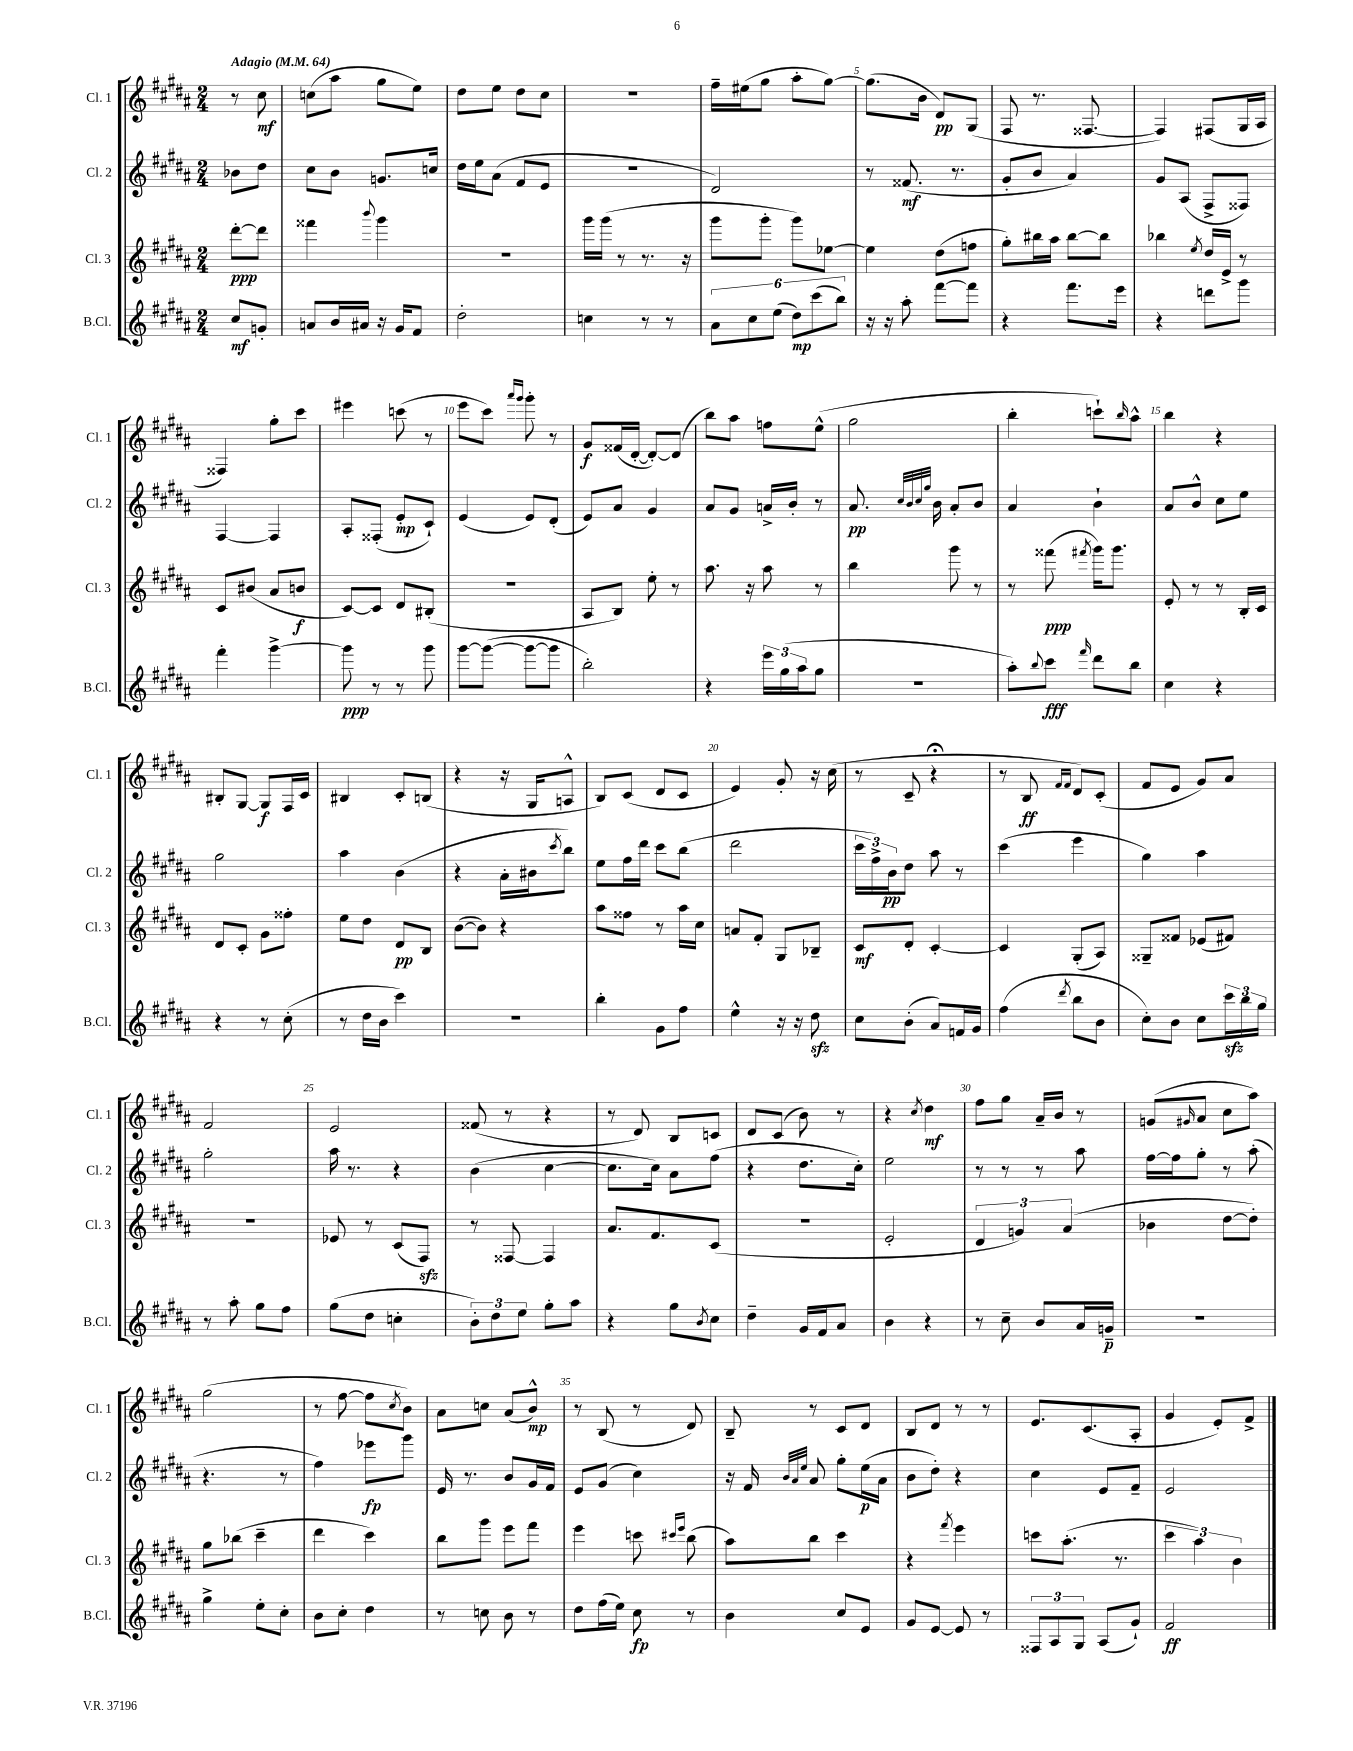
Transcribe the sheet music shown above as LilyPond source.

<<
\new StaffGroup <<
\new Staff = "s0" \with { instrumentName = "Cl. 1" shortInstrumentName = "Cl. 1" } {
    \clef treble \key b \major \numericTimeSignature \time 2/4 \partial 4 \tempo "Adagio" 4 = 64
    r8 cis''8\mf |
    c''8( ais''8 gis''8 e''8) |
    dis''8 e''8 dis''8 cis''8 |
    R2 |
    fis''16-- eis''16( gis''8 ais''8-. gis''8~) |
    gis''8.( b'16 dis'8\pp) gis8( |
    fis8 r8. fisis8.~ |
    fisis4) fis8( gis16 ais16 |
    fisis4) gis''8-. cis'''8 |
    eis'''4 c'''8( r8 |
    e'''8 cis'''8) \grace { ais'''16 gis'''16 } gis'''8-. r8 |
    gis'8\f fisis'16( dis'16~-. dis'8~-.) dis'8( |
    b''8) ais''8 f''8 e''8-^( |
    gis''2 |
    b''4-. c'''8-!) \grace { b''16 } ais''8-^ |
    b''4 r4 |
    bis8-. gis8~ gis8\f fis16 cis'16 |
    bis4 cis'8-. b8( |
    r4 r16 gis16 a8-^ |
    b8) cis'8( dis'8 cis'8 |
    e'4) gis'8-. r16 cis''16( |
    r8 cis'8-- r4\fermata |
    r8 b8\ff \grace { fis'16 fis'16 } dis'8) cis'8-.( |
    fis'8 e'8 gis'8) ais'8 |
    fis'2 |
    e'2 |
    fisis'8( r8 r4 |
    r8 dis'8) b8 c'8 |
    dis'8 cis'8( b'8) r8 |
    r4 \acciaccatura { cis''8 } dis''4\mf |
    fis''8 gis''8 ais'16-- b'16 r8 |
    g'8( \grace { gis'16 } ais'8 cis''8 ais''8) |
    gis''2( |
    r8 fis''8~ fis''8 \acciaccatura { cis''8 } b'8) |
    ais'8 c''8 ais'8( b'8-^\mp) |
    r8 b8( r8 dis'8) |
    b8-- r8 cis'8 dis'8 |
    b8 dis'8 r8 r8 |
    e'8. cis'8.( ais8-. |
    gis'4 e'8-.) fis'8-> \bar "|." |
}
\new Staff = "s1" \with { instrumentName = "Cl. 2" shortInstrumentName = "Cl. 2" } {
    \clef treble \key b \major \numericTimeSignature \time 2/4 \partial 4
    bes'8 dis''8 |
    cis''8 b'8 g'8. c''16 |
    dis''16 e''16 ais'8( fis'8 e'8 |
    R2 |
    dis'2) |
    r8 fisis'8.\mf( r8. |
    gis'8-. b'8 ais'4) |
    gis'8 ais8( fis8-> fisis8) |
    fis4~ fis4 |
    ais8-. fisis8-.( e'8-.\mp cis'8-!) |
    e'4( e'8) dis'8-.( |
    e'8) ais'8 gis'4 |
    ais'8 gis'8 a'16-> b'16-. r8 |
    ais'8.\pp \grace { cis''32 b'32 cis''32 gis''32 } b'16 ais'8-. b'8 |
    ais'4 b'4-! |
    ais'8 b'8-^ cis''8 e''8 |
    gis''2 |
    ais''4 b'4( |
    r4 ais'16-. bis'16 \acciaccatura { cis'''8 } b''8) |
    e''8 fis''16 dis'''16 cis'''8 b''8( |
    dis'''2 |
    \tuplet 3/2 { cis'''16 fis''16->) b'16\pp } dis''8 ais''8 r8 |
    cis'''4( e'''4 |
    gis''4) ais''4 |
    gis''2-. |
    ais''16 r8. r4 |
    b'4( cis''4~ |
    cis''8. cis''16) ais'8 fis''8( |
    r4 dis''8. cis''16-.) |
    e''2 |
    r8 r8 r8 ais''8 |
    fis''16~ fis''16 gis''8-. r8 ais''8-.( |
    r4. r8 |
    fis''4) ees'''8\fp gis'''8 |
    e'16 r8. b'8 gis'16 fis'16 |
    e'8 gis'8( cis''4) |
    r16 fis'16 \grace { b'32 ais'32 e''32 } ais'8 gis''8-. e''16\p( ais'16 |
    b'8 dis''8-.) r4 |
    cis''4 e'8 fis'8-- |
    e'2 \bar "|." |
}
\new Staff = "s2" \with { instrumentName = "Cl. 3" shortInstrumentName = "Cl. 3" } {
    \clef treble \key b \major \numericTimeSignature \time 2/4 \partial 4
    dis'''8~-.\ppp dis'''8 |
    fisis'''4 \appoggiatura { b'''8 } gis'''4 |
    R2 |
    gis'''16 gis'''16( r8 r8. r16 |
    gis'''8 gis'''8-. gis'''8) ees''8~ |
    ees''4 dis''8( f''8 |
    gis''8-.) bis''16 ais''16 bis''8~ bis''8 |
    bes''4 \acciaccatura { e''8 } dis''16 e'16-> r8 |
    cis'8 bis'8( ais'8 b'8\f |
    cis'8~) cis'8 dis'8 bis8-.( |
    R2 |
    ais8 b8) e''8-. r8 |
    ais''8. r16 ais''8 r8 |
    b''4 gis'''8 r8 |
    r8 fisis'''8\ppp( \acciaccatura { fis'''8 } gis'''16) gis'''8. |
    e'8-. r8 r8 b16-. cis'16 |
    dis'8 cis'8-. gis'8 fisis''8-. |
    e''8 dis''8 dis'8\pp b8 |
    b'8~( b'8) r4 |
    ais''8 fisis''8 r8 ais''16 cis''16 |
    a'8 fis'8-. gis8 bes8-- |
    cis'8\mf dis'8-. cis'4~-. |
    cis'4 gis8-.( ais8) |
    gisis8-- fisis'8 ees'8( fis'8) |
    R2 |
    ees'8 r8 cis'8( fis8\sfz) |
    r8 fisis8~ fisis4 |
    ais'8. fis'8. cis'8( |
    r2 |
    e'2-. |
    \tuplet 3/2 { dis'4 g'4) ais'4( } |
    bes'4 dis''8~ dis''8-.) |
    gis''8 bes''8( cis'''4-- |
    dis'''4 cis'''4) |
    b''8 gis'''8 e'''8 fis'''8 |
    e'''4 c'''8 \grace { cis'''16 e'''16 } b''8( |
    ais''8) b''8 cis'''4 |
    r4 \acciaccatura { fis'''8 } e'''4 |
    c'''8 ais''8.-.( r8. |
    \tuplet 3/2 { cis'''4 ais''4) b'4 } \bar "|." |
}
\new Staff = "s3" \with { instrumentName = "B.Cl." shortInstrumentName = "B.Cl." } {
    \clef treble \key b \major \numericTimeSignature \time 2/4 \partial 4
    cis''8\mf g'8-. |
    a'8 b'16 ais'16 r16 gis'16 fis'8 |
    dis''2-. |
    c''4 r8 r8 |
    \tuplet 6/4 { ais'8 cis''8 e''8( dis''8\mp) cis'''8( b''8) } |
    r16 r16 ais''8-. fis'''8~ fis'''8 |
    r4 fis'''8. e'''16 |
    r4 d'''8 gis'''8 |
    fis'''4-. gis'''4~-> |
    gis'''8\ppp r8 r8 gis'''8 |
    gis'''8~ gis'''8~( gis'''8~ gis'''8 |
    b''2-.) |
    r4 \tuplet 3/2 { e'''16 gis''16( ais''16 } gis''8 |
    r2 |
    ais''8-.) \appoggiatura { b''8 } cis'''8\fff \grace { fis'''16 } dis'''8 b''8 |
    cis''4 r4 |
    r4 r8 cis''8-.( |
    r8 dis''16 b'16 cis'''4) |
    R2 |
    b''4-. gis'8 fis''8 |
    e''4-^ r16 r16 dis''8\sfz |
    cis''8 b'8-.( ais'8) f'16 gis'16 |
    fis''4( \acciaccatura { dis'''8 } b''8 b'8 |
    cis''8-.) b'8 cis''8 \tuplet 3/2 { cis'''16\sfz b''16 gis''16 } |
    r8 ais''8-. gis''8 fis''8 |
    gis''8( dis''8 c''4-. |
    \tuplet 3/2 { b'8-.) dis''8 e''8 } gis''8-. ais''8 |
    r4 gis''8 \acciaccatura { b'8 } cis''8 |
    dis''4-- gis'16 fis'16 ais'8 |
    b'4 r4 |
    r8 cis''8-- b'8 ais'16 g'16--\p |
    R2 |
    gis''4-> e''8-. cis''8-. |
    b'8 cis''8-. dis''4 |
    r8 c''8 b'8 r8 |
    dis''8 fis''16( e''16) cis''8\fp r8 |
    b'4 cis''8 e'8 |
    gis'8 e'8~ e'8 r8 |
    \tuplet 3/2 { fisis8 ais8 gis8 } ais8( gis'8-!) |
    fis'2\ff \bar "|." |
}
>>
>>
\layout { \context { \Score \override BarNumber.break-visibility = ##(#f #t #t) barNumberVisibility = #(every-nth-bar-number-visible 5) } }
